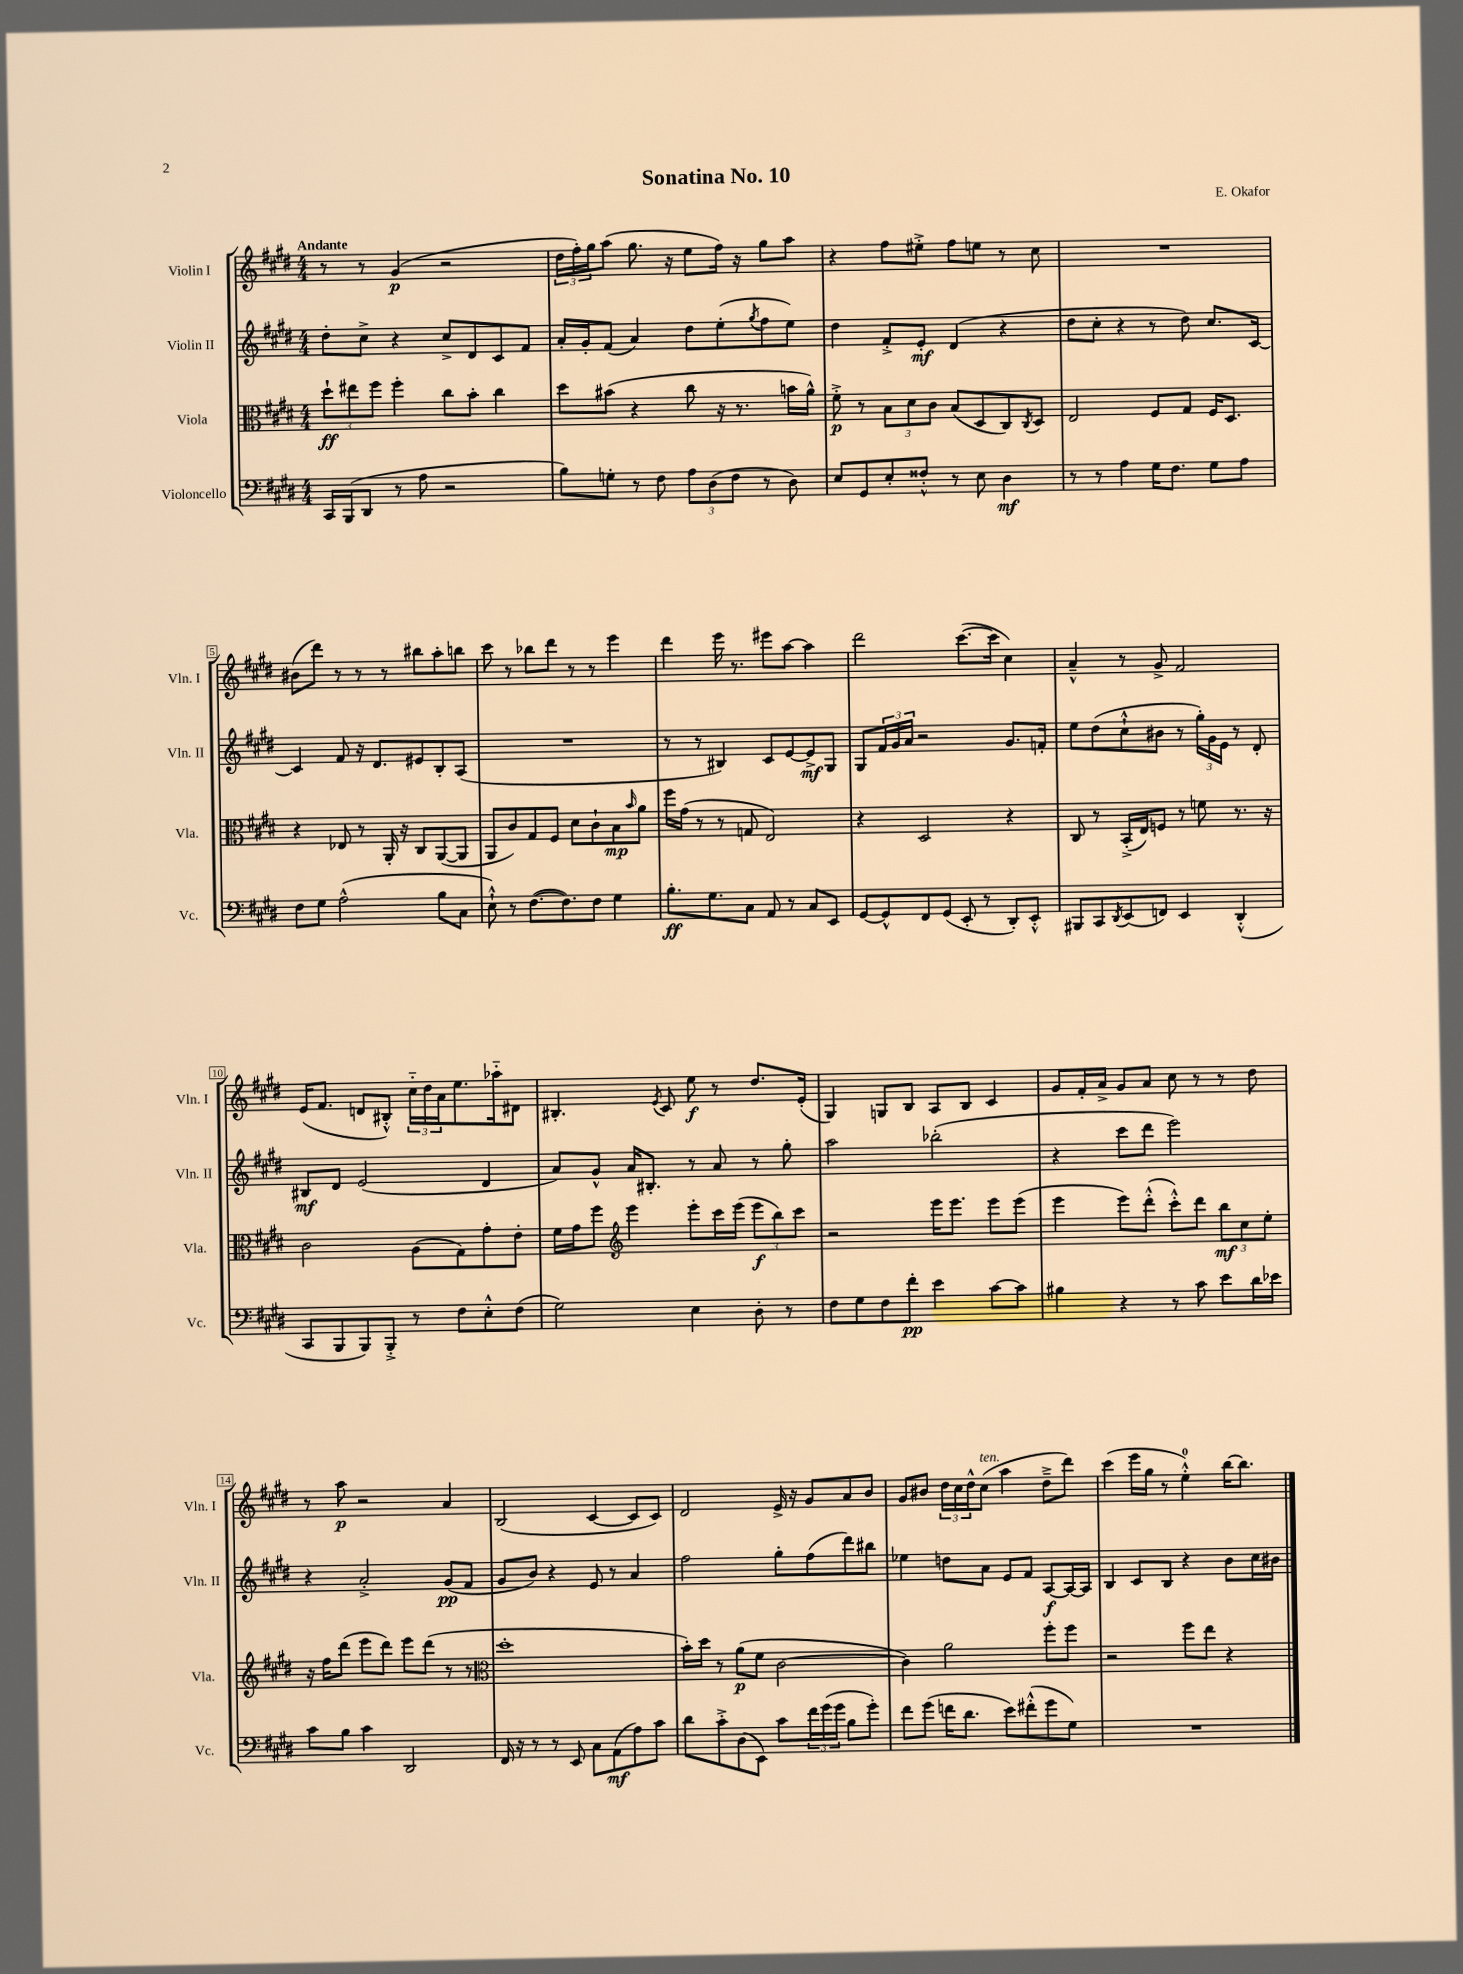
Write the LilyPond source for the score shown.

\header { title = "Sonatina No. 10" composer = "E. Okafor" }
<<
\new StaffGroup <<
\new Staff = "s0" \with { instrumentName = "Violin I" shortInstrumentName = "Vln. I" } {
    \clef treble \key e \major \numericTimeSignature \time 4/4 \tempo "Andante"
    r8 r8 gis'4\p( r2 |
    \tuplet 3/2 { dis''16 fis''16-.) gis''16 } a''8( gis''8. r16 e''8 fis''16) r16 gis''8 a''8 |
    r4 fis''8 eis''8-.-> fis''8 e''8 r8 cis''8 |
    R1 |
    bis'8( dis'''8) r8 r8 r8 bis''8 a''8-. b''8 |
    cis'''8 r8 bes''8 dis'''8 r8 r8 e'''4 |
    dis'''4 e'''16 r8. eis'''8 a''8~ a''4 |
    dis'''2 cis'''8.~( cis'''16 cis''4) |
    a'4---^ r8 gis'8-> fis'2 |
    e'16( fis'8. d'8 bis8-.-^) \tuplet 3/2 { cis''16-_ dis''16 a'16 } e''8. aes''16-_ dis'8 |
    bis4.-. \acciaccatura { e'8 } cis'8 e''8\f r8 dis''8. e'16-.( |
    gis4) g8 b8 a8 b8 cis'4 |
    gis'8 fis'16-. a'16-> gis'8 a'8 cis''8 r8 r8 dis''8 |
    r8 a''8\p r2 a'4 |
    b2( cis'4~ cis'8 cis'8) |
    dis'2 e'16-> r16 gis'8 a'8 b'8 |
    gis'8 bis'8 \tuplet 3/2 { dis''16 cis''16 dis''16-^ } cis''8^\markup { \italic "ten." }( a''4 dis''8---> dis'''8) |
    cis'''4( e'''16 gis''16 r8 e''4-0-.-^) b''16~ b''8. \bar "|." |
}
\new Staff = "s1" \with { instrumentName = "Violin II" shortInstrumentName = "Vln. II" } {
    \clef treble \key e \major \numericTimeSignature \time 4/4
    dis''8-. cis''8-> r4 cis''8-> dis'8 cis'8 fis'8 |
    a'16-. gis'16-. fis'8( a'4) dis''8 e''8-.( \acciaccatura { gis''8 } fis''8 e''8) |
    dis''4 fis'8-.-> e'8-.\mf dis'4( r4 |
    dis''8 cis''8-. r4 r8 dis''8) cis''8. cis'16~ |
    cis'4 fis'8 r16 dis'8. eis'8 b8-. a8( |
    R1 |
    r8 r8 bis4) cis'8 e'8~ e'8->\mf gis8 |
    gis8 \tuplet 3/2 { fis'16 gis'16 a'16 } r2 gis'8. f'16-. |
    e''8 dis''8( cis''8-!-^ bis'8 r8 \tuplet 3/2 { gis''16-.) gis'16 e'16 } r8 dis'8-. |
    bis8\mf dis'8 e'2( dis'4 |
    a'8) gis'8-^ a'16 bis8.-. r8 a'8 r8 gis''8-. |
    a''2 bes''2-.( |
    r4 cis'''8 dis'''8 e'''2) |
    r4 a'2-.-> gis'8\pp( fis'8 |
    gis'8 b'8) r4 e'8 r8 a'4 |
    fis''2 gis''8-. fis''8( dis'''8) bis''8 |
    ees''4 d''8 a'8 e'8 fis'8 a8~\f a16~ a16 |
    b4 cis'8 b8 r4 b'8 cis''16 bis'16 \bar "|." |
}
\new Staff = "s2" \with { instrumentName = "Viola" shortInstrumentName = "Vla." } {
    \clef alto \key e \major \numericTimeSignature \time 4/4
    \tuplet 3/2 { dis''8-!\ff eis''8 fis''8 } fis''4-. cis''8 b'8-. cis''4 |
    dis''8 bis'8( r4 cis''8 r16 r8. b'16 a'16-^) |
    fis'8-.->\p r8 \tuplet 3/2 { b8 dis'8 cis'8 } b8( dis8 cis8) \acciaccatura { cis8 } dis8 |
    e2 fis8 gis8 fis16 dis8. |
    r4 ees8 r8 a,16-. r16 cis8 a,8~( a,8 |
    a,8 cis'8) gis8 fis8 dis'8 cis'8-! b8\mp \grace { b'16 } a'8 |
    fis''16 gis'16( r8 r8 g8 e2) |
    r4 dis2 r4 |
    cis8 r8 b,16-.->( e16) f8 r8 f'8 r8. r16 |
    cis'2 a8( gis8) gis'8-. e'8-. |
    fis'16 gis'16 fis''8 \clef treble e'''4 e'''8-. cis'''16 e'''16( \tuplet 3/2 { e'''8\f b''8) cis'''8 } |
    r2 e'''16 e'''8. e'''8 e'''8( |
    e'''4 e'''8) dis'''8-.-^( cis'''8-.-^) dis'''8 \tuplet 3/2 { b''8\mf cis''8 e''8-. } |
    r16 fis''16 dis'''8( e'''8 dis'''8) e'''8 dis'''8( r8 r8 |
    \clef alto dis''1-. |
    b'16-.) dis''16 r8 a'8\p( fis'8 cis'2~ |
    cis'4) a'2 fis''8-. fis''8 |
    r2 fis''8 e''8 r4 \bar "|." |
}
\new Staff = "s3" \with { instrumentName = "Violoncello" shortInstrumentName = "Vc." } {
    \clef bass \key e \major \numericTimeSignature \time 4/4
    cis,16 b,,16( dis,8 r8 a8 r2 |
    b8) g8-. r8 fis8 \tuplet 3/2 { a8 dis8( fis8 } r8 dis8) |
    e8 gis,8 e8-. fisis8-.-^ r8 e8 dis4\mf |
    r8 r8 a4 gis16 fis8. gis8 a8 |
    fis8 gis8 a2-^( b8 cis8 |
    e8-!-^) r8 fis8.~( fis8.) fis8 gis4 |
    b8.-.\ff gis8. cis8 a,8 r8 cis8 e,8 |
    gis,8~ gis,8-^ fis,8 gis,8( e,8-. r8 dis,8-.) e,8-.-^ |
    bis,,8 cis,8 \acciaccatura { dis,8 } e,8( f,8) e,4 dis,4-.-^( |
    cis,8 b,,8 b,,8) b,,8-.-> r8 fis8 e8-.-^ fis8( |
    gis2) e4 dis8-. r8 |
    fis8 gis8 fis8 fis'8-.\pp e'4 cis'8~ cis'8 |
    bis4 r4 r8 cis'8 e'8 dis'16 ees'16 |
    cis'8 b8 cis'4 dis,2 |
    fis,16 r16 r8 r8 e,8 cis8 a,8\mf( a8) cis'8 |
    dis'8 cis'8-.-> dis8( e,8) cis'8 \tuplet 3/2 { fis'16 gis'16( gis'16 } b8 gis'8-.) |
    fis'8 gis'8( f'16 dis'8. e'8) fis'8-.-^( gis'8 gis8) |
    R1 \bar "|." |
}
>>
>>
\layout { \context { \Score \override BarNumber.stencil = #(make-stencil-boxer 0.1 0.3 ly:text-interface::print) } }
